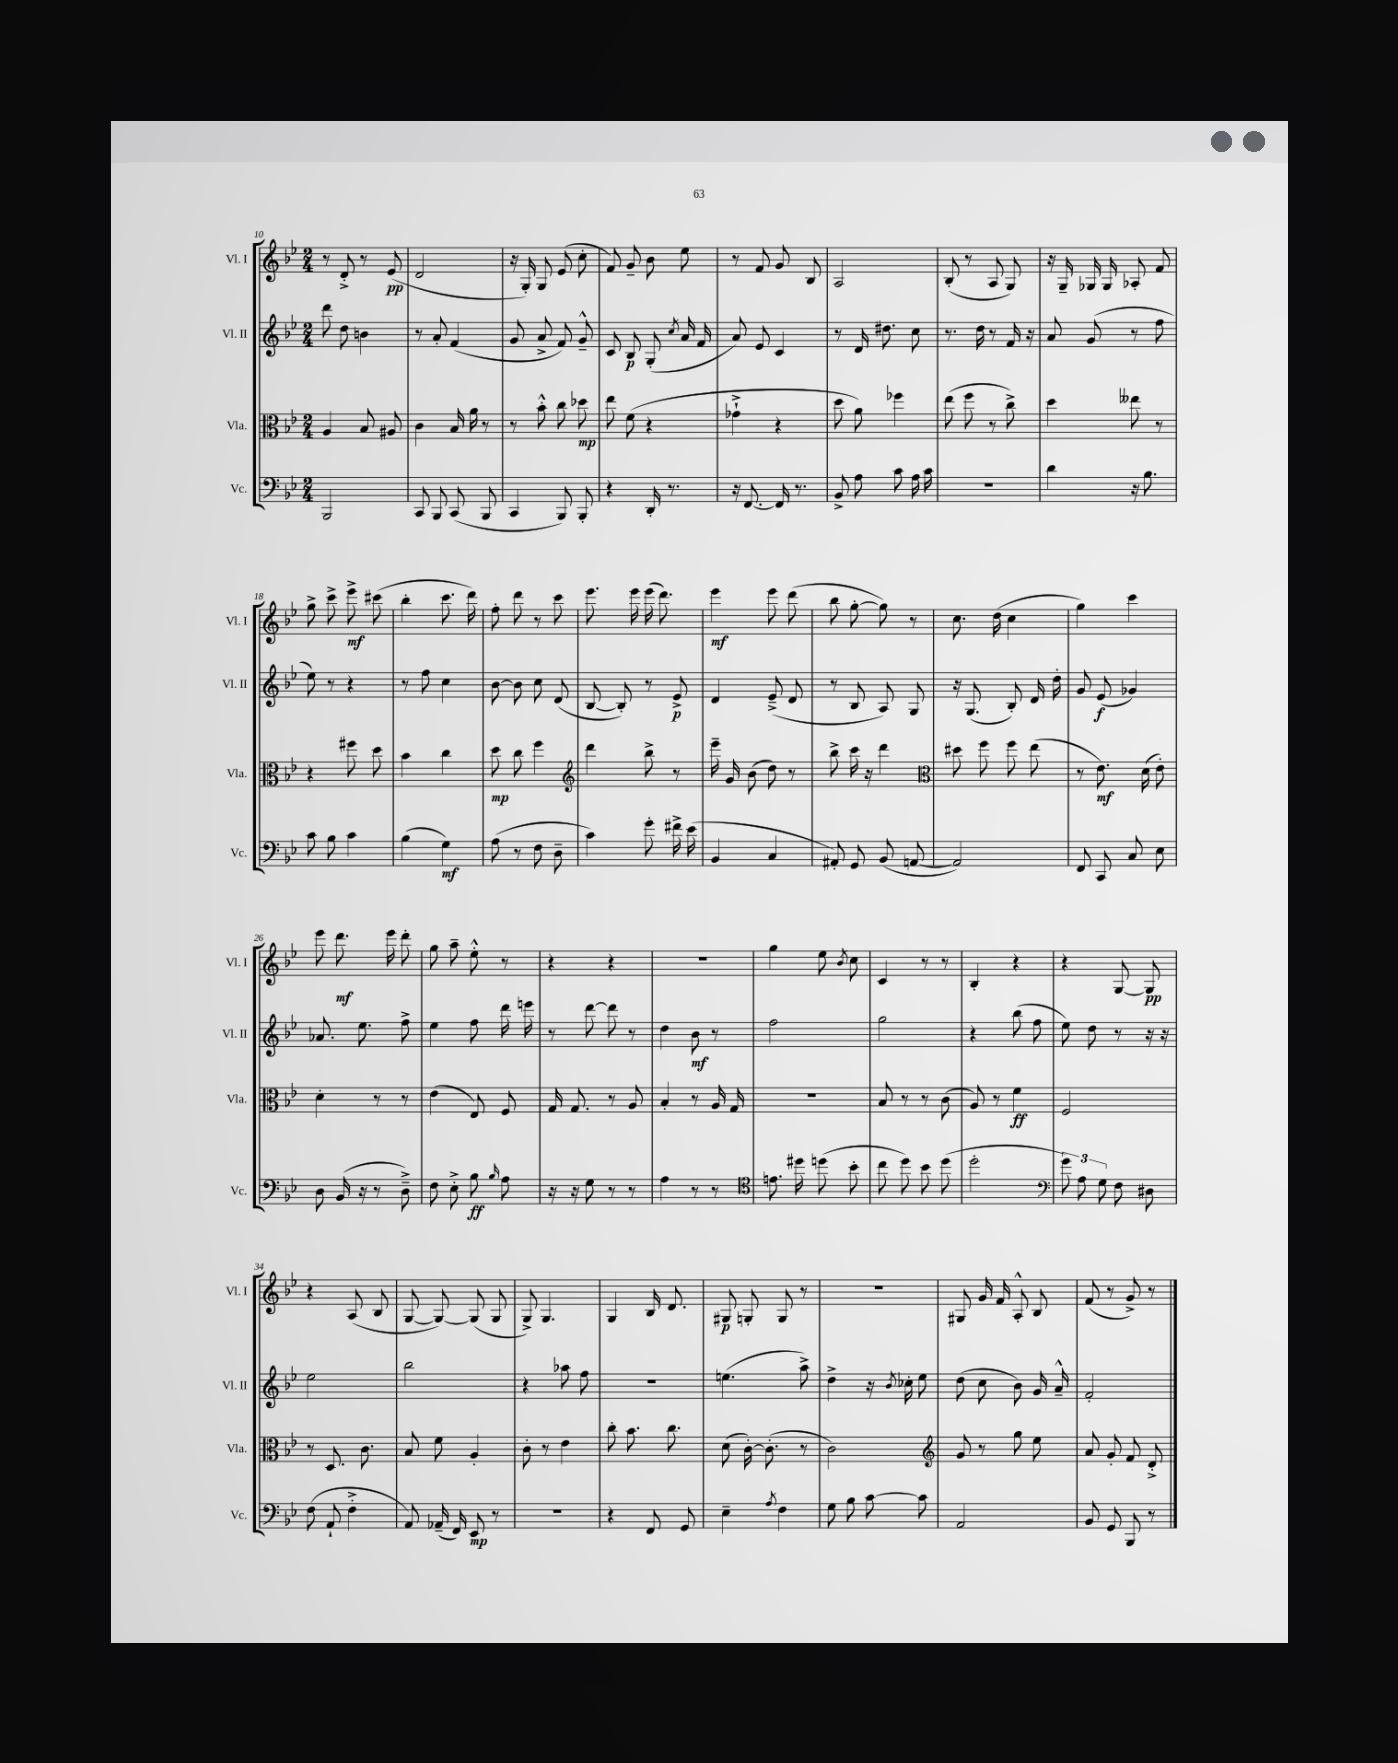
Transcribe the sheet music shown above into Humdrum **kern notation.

**kern	**kern	**kern	**kern
*staff4	*staff3	*staff2	*staff1
*clefF4	*clefC3	*clefG2	*clefG2
*k[b-e-]	*k[b-e-]	*k[b-e-]	*k[b-e-]
*M2/4	*M2/4	*M2/4	*M2/4
2BBB-	4A	8ddd	8r
.	.	8dd	8d'^
.	8B-	4b	8r
.	8A#	.	(8e-
=	=	=	=
8CC	4c	8r	2d
8BBB-	.	8a'	.
(8CC	16B-	(4f	.
.	16a	.	.
8BBB-	8r	.	.
=	=	=	=
4CC	8r	8g	16r
.	.	.	16G')
.	8b-'^^	8a^	8G
8BBB-)	8cc	8f)	(8e-
8BBB-'	8dd-	8g~^^	8cc'
=	=	=	=
4r	8ee-	8c	8f)
.	(8f	8B-	8g~
16DD'	4r	(8G'	8b-
8.r	.	.	.
.	.	8qcc	.
.	.	16a	8ee-
.	.	16f	.
=	=	=	=
16r	4g-`^	8a)	8r
[8.FF	.	.	.
.	.	8e-	8f
16FF]	4r	4c	8g
8.r	.	.	.
.	.	.	8B-
=	=	=	=
8BB-^	8dd	8r	2A
8A	8a)	16d	.
.	.	8.dd#	.
8c	4ff-	.	.
16A	.	8cc	.
16c	.	.	.
=	=	=	=
2r	(8ee-	8.r	(8B-'
.	8ff	.	8r
.	.	16dd	.
.	8r	8r	8A
.	8cc^)	16f	8G)
.	.	16r	.
=	=	=	=
4d	4dd	8a	16r
.	.	.	16G~
.	.	(8g	16G-
.	.	.	16G-
16r	8ee--	8r	8A-'
8.B-	.	.	.
.	8r	8ff	8f
=	=	=	=
8c	4r	8ee-)	8gg^
8B-	.	8r	8ccc^
4c	8ff#	4r	8eee-^
.	8dd	.	(8ccc#
=	=	=	=
(4B-	4b-	8r	4bb-'
.	.	8ff	.
4G)	4cc	4cc	8.ccc
.	.	.	16ddd)
=	=	=	=
(8A	8dd	[8b-	8ff'
8r	8cc	8b-]	8ddd
8F	4ff	8cc	8r
8D~	.	(8d	8ccc
=	=	=	=
*	*clefG2	*	*
4c)	4ddd	[8B-	8.eee-
.	.	8B-'])	.
.	.	.	16eee-
8g'	8bb-^	8r	(16eee-
.	.	.	8.ddd)
16f#^	8r	8e-^	.
(16e-	.	.	.
=	=	=	=
4BB-	16eee-~	4d	4eee-
.	16g	.	.
.	(8b-	.	.
4C	8dd)	(8e-~^	8eee-
.	8r	8d	(8ddd
=	=	=	=
8AA#')	8bb-^	8r	8bb-
8GG	16ccc	8B-	[8gg'
.	16r	.	.
(8BB-	4ddd	8A)	8gg])
[8AA	.	8G	8r
=	=	=	=
*	*clefC3	*	*
2AA])	8dd#	16r	8.cc
.	.	(8.G	.
.	8ff	.	.
.	.	.	(16dd
.	8ff	8B-')	4cc
.	(8ee-	16d	.
.	.	16dd'	.
=	=	=	=
8FF	8r	8g	4gg)
8CC	8.e-)	(8e-	.
8C	.	4g-)	4ccc
.	(16d	.	.
8E-	8e-')	.	.
=	=	=	=
8D	4d'	8.a-	8eee-
(16BB-	.	.	8.ddd
16r	.	8.ee-	.
8r	8r	.	.
.	.	.	16eee-
8D~^)	8r	8ff^	8ddd'
=	=	=	=
8F	(4e-	4ee-	8gg
8E-'^	.	.	8aa~
8B-	8E-)	8ff	8ee-'^^
16qqB-	.	.	.
8A	8F	16ddd	8r
.	.	16eee	.
=	=	=	=
16r	16G	8r	4r
16r	8.G	.	.
8G	.	[8ddd	.
8r	8r	8ddd]	4r
8r	8A	8r	.
=	=	=	=
4A	4B-'	4dd	2r
8r	8r	8b-	.
8r	16A	8r	.
.	16G	.	.
=	=	=	=
*clefC4	*	*	*
8.e	2r	2ff	4gg
16dd#	.	.	.
(8dd	.	.	8ee-
.	.	.	8qb-
8b-'	.	.	8cc
=	=	=	=
8cc	8B-	2gg	4c
8dd)	8r	.	.
8b-	8r	.	8r
(8dd	(8c	.	8r
=	=	=	=
2dd'	8A)	4r	4B-'
.	8r	.	.
.	4f	(8bb-	4r
.	.	8ff	.
=	=	=	=
*clefF4	*	*	*
12g)	2F	8ee-)	4r
12A	.	.	.
.	.	8dd	.
12G	.	.	.
8F	.	8r	[8G
8D#	.	16r	8G]
.	.	16r	.
=	=	=	=
(8F	8r	2ee-	4r
8AA`	8.D	.	.
4F'^	.	.	(8A
.	8.c	.	.
.	.	.	8B-
=	=	=	=
8AA)	8B-	2bb-	[8G
(16AA-~	8f	.	8G_)
16FF)	.	.	.
8EE-	4A'	.	(8G]
8r	.	.	8G
=	=	=	=
2r	8c'	4r	8G^)
.	8r	.	4.G
.	4e-	8aa-	.
.	.	8ff	.
=	=	=	=
4r	8cc'	2r	4G
.	8.b-	.	.
8FF	.	.	16B-
.	8.cc	.	8.d
8GG	.	.	.
=	=	=	=
4E-~	(8d	(4.ee	8G#
.	[16c')	.	8G'
.	(8.c']	.	.
8qA	.	.	.
4F	.	.	8G
.	8r	8aa^)	8r
=	=	=	=
8G	2c)	4dd^	2r
8B-	.	.	.
[8c	.	16r	.
.	.	8qb-	.
.	.	16cc-'	.
8c]	.	8ee-	.
=	=	=	=
*	*clefG2	*	*
2AA	8g	(8dd	8G#
.	8r	8cc	16g
.	.	.	16f
.	8gg	8b-)	8A'^^
.	8ee-	16g	8B-
.	.	16a~^^	.
=	=	=	=
8BB-	8a	2f'	(8f
8GG	8g'	.	8r
8BBB-	8f	.	8g^)
8r	8d'^	.	8r
==	==	==	==
*-	*-	*-	*-
